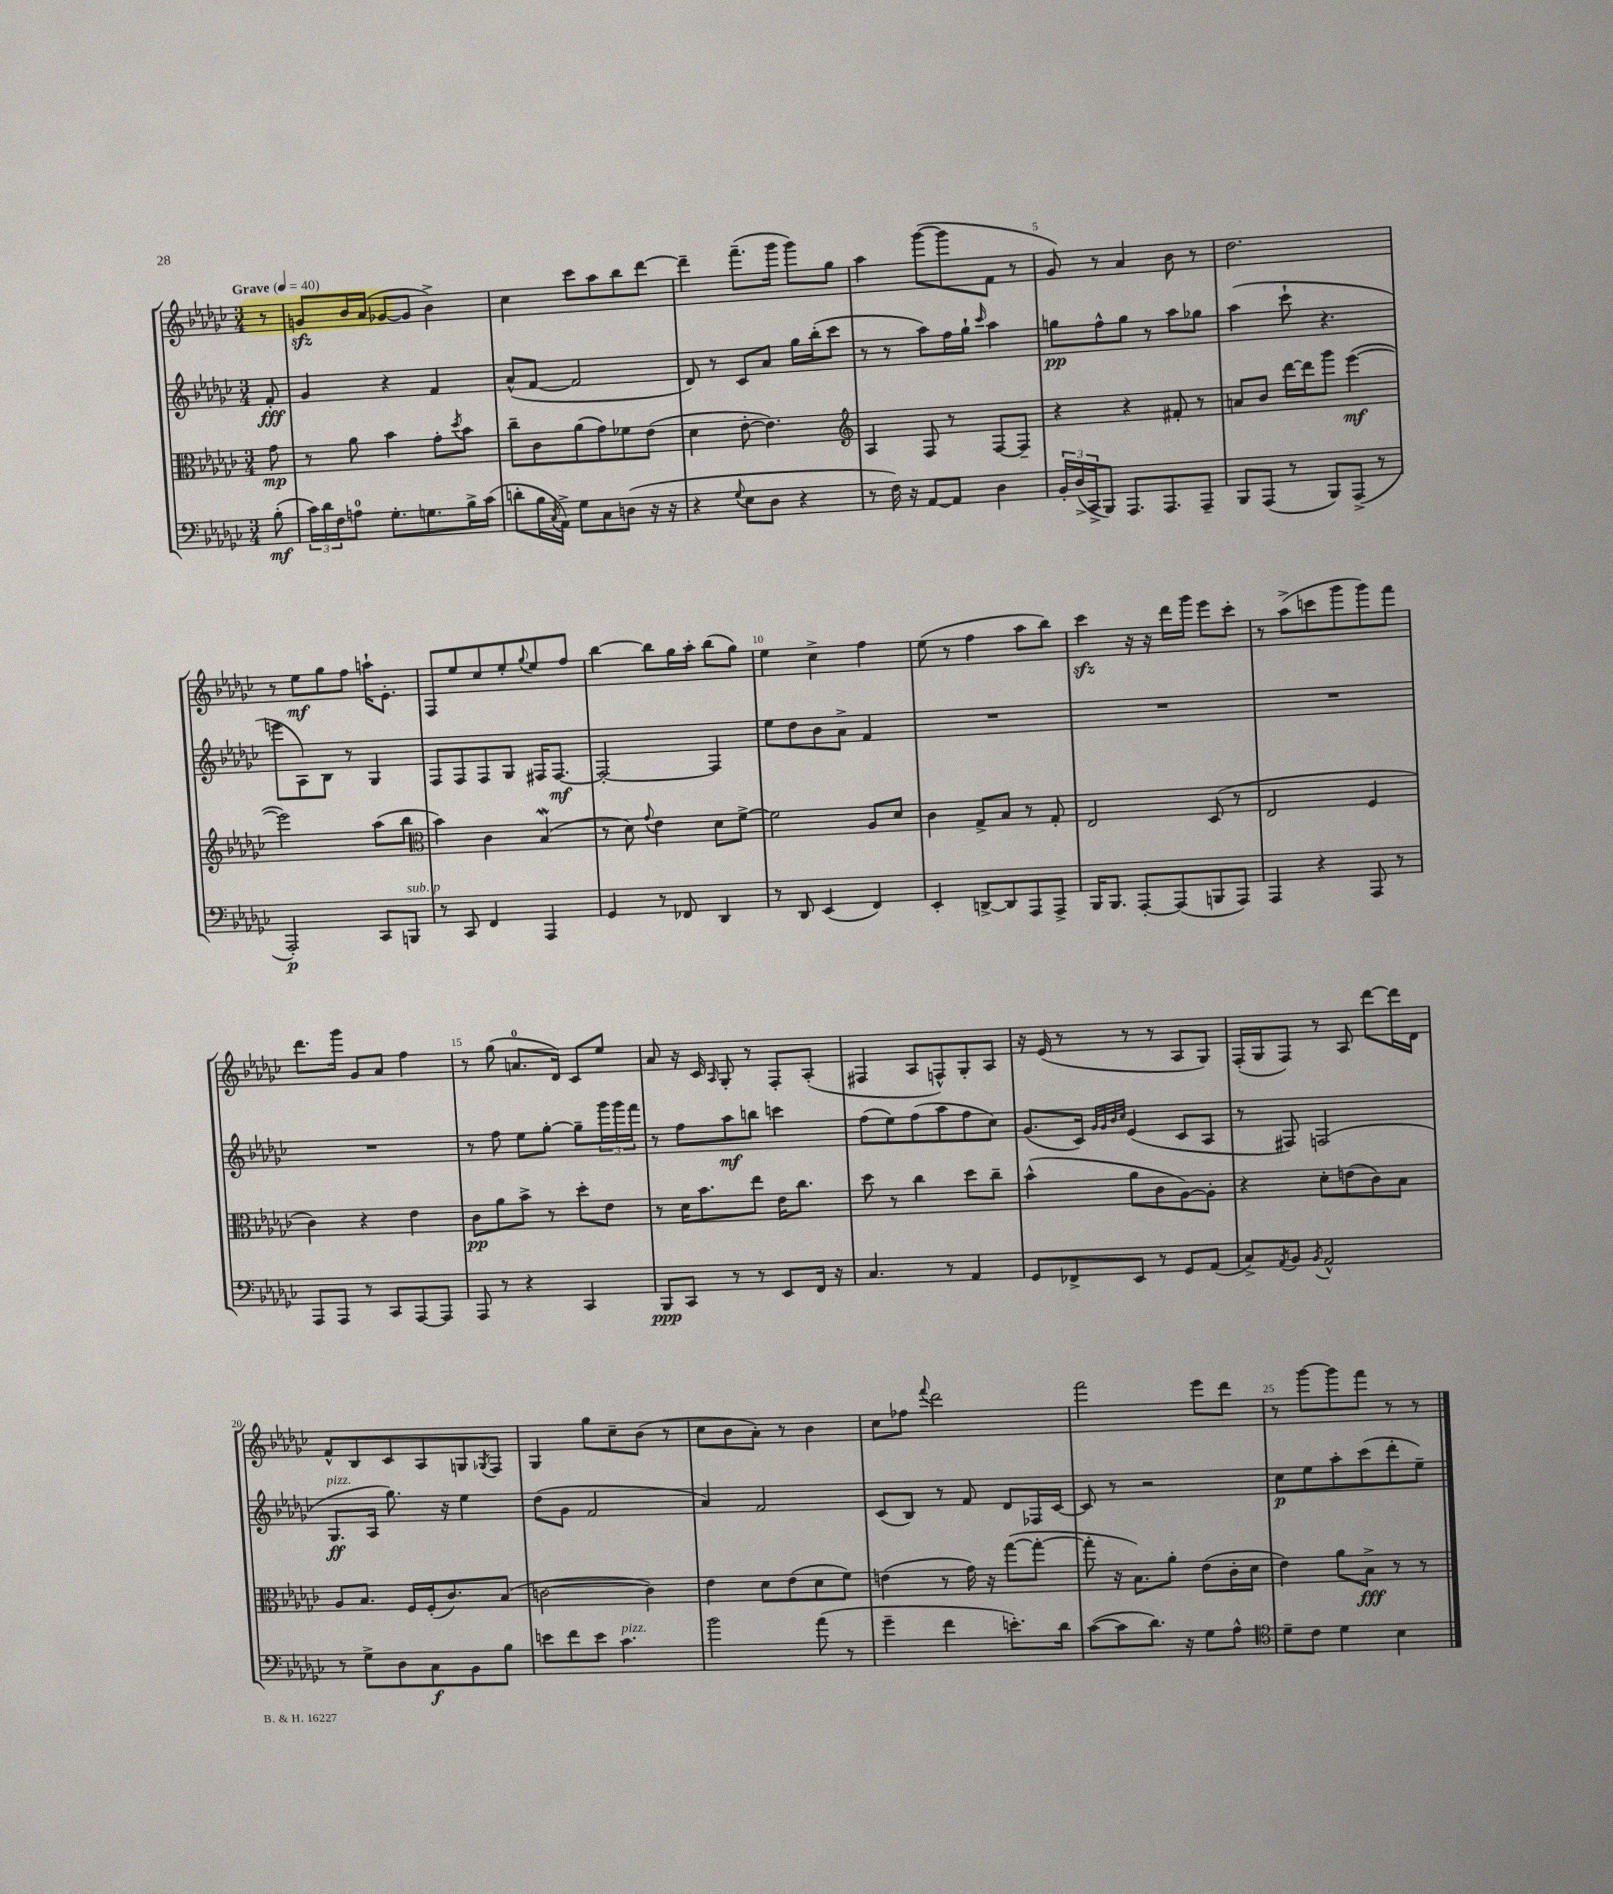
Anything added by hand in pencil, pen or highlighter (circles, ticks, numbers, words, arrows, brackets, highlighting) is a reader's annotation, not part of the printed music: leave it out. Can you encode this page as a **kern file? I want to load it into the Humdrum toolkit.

**kern	**kern	**kern	**kern
*staff4	*staff3	*staff2	*staff1
*clefF4	*clefC3	*clefG2	*clefG2
*k[b-e-a-d-g-c-]	*k[b-e-a-d-g-c-]	*k[b-e-a-d-g-c-]	*k[b-e-a-d-g-c-]
*M3/4	*M3/4	*M3/4	*M3/4
*MM40	*MM40	*MM40	*MM40
(8B-'	8g-	8f'	8r
=	=	=	=
24c-)	8r	4g-	8g
24d-	.	.	.
24F	.	.	.
8A	8a-	.	16b-
.	.	.	(16a-
8.G-'	4b-	4r	[8g-
.	.	.	8g-]
8.G	.	.	.
.	8g-'	4f	4b-^)
.	8qdd-	.	.
16B-^	8b-	.	.
(16c-	.	.	.
=	=	=	=
8d'	8cc-~	(8a-^^	4cc-
16B-	8c-	[8f	.
8qC-	.	.	.
16AA-^)	.	.	.
8G-	(8a-	2f]	8ccc-
8C-	8g-)	.	8aa-
(8D	8f-	.	8bb-
16r	(8e-	.	[8ddd-
16r	.	.	.
=	=	=	=
4r	4d-	8d-)	4ddd-~]
.	.	8r	.
8qqG-	.	.	.
8E-	[8e-'	8c-	(8.fff~
8D-	4.e-])	8a-	.
.	.	.	16ggg-
4r	.	16gg-	8ggg-)
.	.	(16bb-'	.
.	.	8ccc-	8gg-
=	=	=	=
*	*clefG2	*	*
8r	4A-	8r	4aa-
16F)	.	8r	.
16r	.	.	.
[8AA-	8F	8aa-)	([8ggg-
8AA-]	8r	16ff	8ggg-]
.	.	16gg-`	.
.	.	16qqccc-	.
4D-	[8F	4aa-	8f
.	8F~]	.	8r
=	=	=	=
24BB-'	4r	8gg	8g-)
(24D-^	.	.	.
24CC-^	.	.	.
8BBB-)	.	8ff^^	8r
8.AAA-	4r	8gg	4a-
.	.	8r	.
8.AAA-	.	.	.
.	8f#'	8aa-	8b-
8AAA-~	8r	8gg-	8r
=	=	=	=
8BBB-	8a	(4aa-	2.dd-
(8AAA-	8b-	.	.
8r	[16ddd-	8ccc-`	.
.	16ddd-]	.	.
8BBB-)	8ggg-	4.r	.
(8AAA-^	([4eee-	.	.
8r	.	.	.
=	=	=	=
2AAA-')	2eee-])	8eee	8r
.	.	8A-)	8ee-
.	.	8B-	8gg-
.	.	8r	8ff
8CC-	(8aa-	4G-	16aa`
.	.	.	8.e-'
8BBB	8bb-	.	.
=	=	=	=
*	*clefC3	*	*
8r	4b-)	8F	8F
8CC-	.	8F	8ee-
4FF	4c-	8F	8cc-
.	.	8G-	8ee-'
.	.	.	8qqgg-
4AAA-	(4B-	16F#	8ee-
.	.	[8.F#	.
.	.	.	8ff
=	=	=	=
4GG-	8r	2F#'_	[4bb-
.	8d-)	.	.
.	8qqg-	.	.
8r	4e-	.	8bb-]
8FF-	.	.	16gg-
.	.	.	16aa-'
4DD-	8d-	4F#]	(8bb-
.	[8f^	.	8gg-)
=	=	=	=
8r	2f]	8ee-	4ee-
8DD-	.	8dd-	.
(4EE-	.	8b-	4cc-^
.	.	8a-^	.
4FF)	8A-	4f	4ff
.	8d-	.	.
=	=	=	=
4EE-'	4c-	2.r	(8ee-
.	.	.	8r
[8DD^	8G-^	.	4ff
8DD]	8B-	.	.
8AAA-	8r	.	8aa-
8AAA-^	8G-'	.	8bb-)
=	=	=	=
16BBB-	2E-	2.r	4ccc-
8.BBB-	.	.	.
[8AAA-'	.	.	16r
.	.	.	16r
(8AAA-]	.	.	16ddd-
.	.	.	16ggg-
8BBB	(8D-	.	8eee-
8AAA-)	8r	.	8ccc-'
=	=	=	=
4AAA-	2E-	2.r	8r
.	.	.	(8aa-^
4r	.	.	8ccc
.	.	.	8ggg-
8AAA-	4F	.	8ggg-)
8r	.	.	8fff
=	=	=	=
8AAA-	4c-)	2.r	8.ddd-
8AAA-	.	.	.
.	.	.	16ggg-
8r	4r	.	8g-
8CC-	.	.	8a-
[8AAA-	4e-	.	4ff
8AAA-]	.	.	.
=	=	=	=
8AAA-	8c-	8r	8r
8r	8a-	8ff	(8gg-
4r	8b-^	8ee-	8.a
.	8r	[8gg-'	.
.	.	.	16d-)
4CC-	8dd-'	8gg-~]	8c-
.	8e-	24ggg-	8ee-
.	.	24ggg-	.
.	.	24fff	.
=	=	=	=
8BBB-	8r	8r	8a-
8CC-	16d-	8ff	16r
.	8.b-	.	16c-
.	.	.	16qqA-
8r	.	8aa-	8G-'
8r	8ee-	8bb	8r
8EE-	16e-	4ccc	8F'
.	8.cc-	.	.
16FF	.	.	(8A-'
16r	.	.	.
=	=	=	=
4.C-	8dd-	(8ff	4F#
.	8r	8ee-)	.
.	4cc-	(8ff	8A-
8r	.	8aa-	8F^^)
4AA-	8dd-	8ff	8G-'
.	8cc-~	8cc-)	8A-
=	=	=	=
8GG-	(4b-^^	(8.g-	16r
.	.	.	(16e-
8FF-^	.	.	8r
.	.	16c-)	.
.	.	32qqg-	.
.	.	32qqg-	.
.	.	32qqb-	.
.	.	32qqcc-	.
8EE-	8a-	(4e-	8r
8r	8c-	.	8r
8GG-	[8A-)	8c-	8A-
(8AA-	8A-']	8A-	8G-)
=	=	=	=
8C-^)	4r	8r	(16F'
.	.	.	16G-
8qAA-	.	.	.
8BB-	.	8F#)	8F)
8qBB-	.	.	.
2AA-^^	8d-'	(2F	8r
.	(8e	.	8A-
.	8c-)	.	[8ddd-
.	8B-	.	16ddd-]
.	.	.	16d-
=	=	=	=
8r	8A-	8.G-	8f^^
8G-^	8.B-	.	8B-
.	.	16A-	.
8D-	.	8.gg-)	8c-
.	16F	.	.
8C-	(16F'	.	8A-
.	8.c-)	16r	.
8BB-	.	4ee-	8G
.	.	.	8qG-
8B-	(8B-	.	8F
=	=	=	=
8e	[2c	(8dd-	4G-
8f	.	8g-	.
8e	.	2f	8gg-
4.c-	.	.	8cc-~
.	4c])	.	(8b-
.	.	.	8r
=	=	=	=
2b-	4e-	4a-)	8cc-
.	.	.	8b-
.	8d-	2f	8a-')
.	(8e-	.	8r
(8a-	8d-	.	4b-
8r	8f)	.	.
=	=	=	=
4g-~	(4e	(8c-	8cc-
.	.	8B-)	8ff-
.	.	.	8qqfff
4f	8r	8r	2ddd-
.	16g-)	8f	.
.	16r	.	.
8.e')	([8gg-	8d-	.
.	8gg-'_	16F-	.
16d-	.	[16c-	.
=	=	=	=
([8c-	8gg-']	8c-]	2fff
8c-]	16r	8r	.
.	8.B-)	.	.
8.d-)	.	2r	.
.	8a-'	.	.
16r	.	.	.
8G-	(8e-	.	8eee-
8A-^^	16c-'	.	8ddd-
.	16d-	.	.
=	=	=	=
*clefC4	*	*	*
8d-~	4e-)	8cc-	8r
8c-	.	8ee-	[8ggg-
4d-	8a-	8aa-'	8ggg-]
.	8B-^	(8ccc-	8fff
4B-	8r	8ddd-'	8r
.	8r	8ee-~)	8r
==	==	==	==
*-	*-	*-	*-
